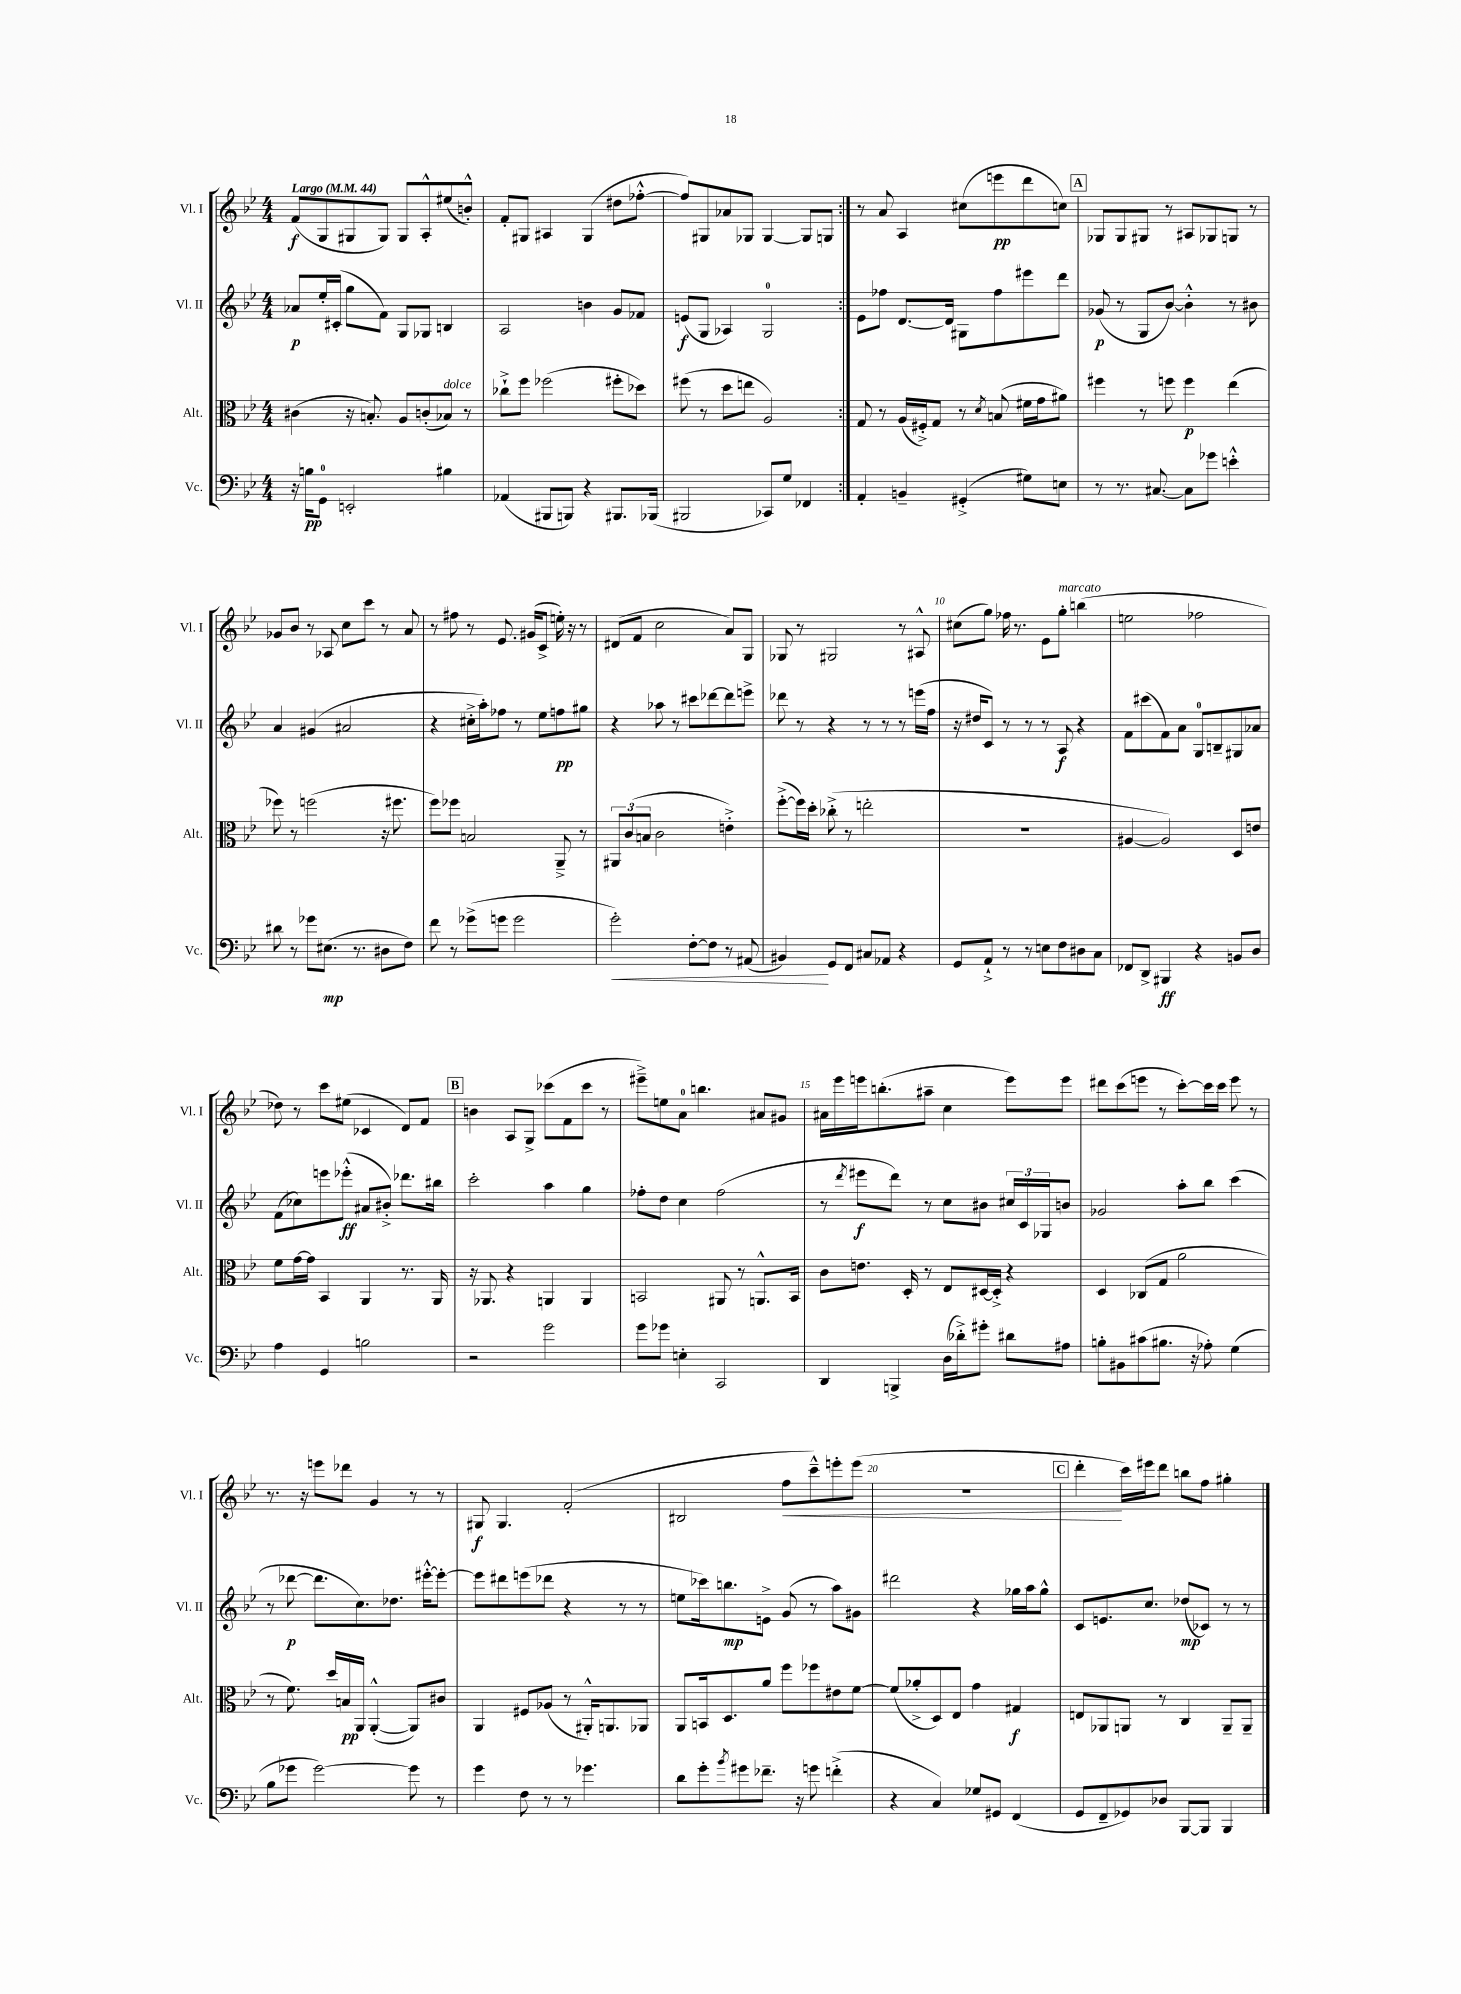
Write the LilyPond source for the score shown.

<<
\new StaffGroup <<
\new Staff = "s0" \with { instrumentName = "Vl. I" shortInstrumentName = "Vl. I" } {
    \clef treble \key bes \major \numericTimeSignature \time 4/4 \tempo "Largo" 4 = 44
    \repeat volta 2 { f'8\f( g8 gis8 gis8) gis8 a8-.-^ eis''8( b'8-.-^) |
    f'8-. gis8 ais4 gis4( dis''8 fes''8~-.-^ |
    fes''8) gis8 aes'8 ges8 ges4~ ges8 g8 | }
    r8 a'8 a4 cis''8( e'''8\pp d'''8 c''8) |
    \mark \markup { \box "A" } ges8 ges8 gis8 r8 ais8 ges8 g8 r8 |
    ges'8 bes'8 r8 aes8 c''8 c'''8 r8 a'8 |
    r8 fis''8 r8 ees'8. gis'16( c'8-> e''16-.) r16 r8 |
    dis'8( f'8 c''2 a'8) g8 |
    ges8 r8 gis2 r8 ais8-^ |
    cis''8( g''8) fes''16 r8. ees'8 g''8-.^\markup { \italic "marcato" } b''4( |
    e''2 fes''2 |
    des''8) r8 c'''8 eis''8( ces'4 d'8) f'8 |
    \mark \markup { \box "B" } b'4 a8 g8-> ces'''8( f'8 ces'''8 r8 |
    eis'''8--->) e''8 a'8-0 b''4. ais'8 gis'8 |
    ais'16 ees'''16 e'''16 b''8.-.( ais''8-- c''4 e'''8) e'''8 |
    dis'''8 c'''8( e'''8 r8 c'''8~-.) c'''16 c'''16 e'''8 r8 |
    r8. r16 e'''8 des'''8 g'4 r8 r8 |
    gis8\f gis4. f'2-.( |
    bis2 f''8\< c'''8---^) e'''8-. e'''8( |
    r1 |
    \mark \markup { \box "C" } d'''4-.\! c'''16) eis'''16 d'''8 b''8 f''8 gis''4-. \bar "|." |
}
\new Staff = "s1" \with { instrumentName = "Vl. II" shortInstrumentName = "Vl. II" } {
    \clef treble \key bes \major \numericTimeSignature \time 4/4
    \repeat volta 2 { aes'8\p ees''16-. cis'16-.( g''8 f'8) g8 ges8 b4 |
    a2 b'4 g'8 fes'8 |
    e'8\f( g8 aes4) g2-0 | }
    ees'8 fes''8 d'8.~ d'16 gis8 fes''8 eis'''8 d'''8 |
    \mark \markup { \box "A" } ges'8\p( r8 g8 bes'8~) bes'4-.-^ r8 bis'8 |
    a'4 gis'4( ais'2 |
    r4 cis''16-.-> a''16-.) fes''8 r8 ees''8 f''8\pp gis''8 |
    r4 aes''8 r8 cis'''8 des'''8~ des'''8 e'''8-> |
    des'''8 r8 r4 r8 r8 r8 e'''16( f''16 |
    r16 dis''16 c'8) r8 r8 r8 a8\f r4 |
    f'8 cis'''8( f'8) a'8 g8-0 b8-- gis8 aes'8 |
    f'8( ces''8) e'''8 ees'''8-.-^\ff( ais'8 bis'8-.->) des'''8. bis''16 |
    \mark \markup { \box "B" } c'''2-. a''4 g''4 |
    fes''8-. d''8 c''4 fes''2( |
    r8 \acciaccatura { d'''8 } eis'''8\f d'''8) r8 c''8 bis'8 \tuplet 3/2 { cis''16 c'16 ges16 } b'8 |
    ges'2 a''8-. bes''8 c'''4( |
    r8 des'''8~\p des'''8. c''8.) des''8. eis'''16~-.-^ eis'''8~-. |
    eis'''8 dis'''8 e'''8( des'''8 r4 r8 r8 |
    e''8 ces'''16) b''8.\mp e'8-> g'8( r8 a''8) gis'8 |
    dis'''2 r4 ges''16 a''16 ges''8-^ |
    \mark \markup { \box "C" } c'8 e'8. c''8. des''8\mp( ces'8) r8 r8 \bar "|." |
}
\new Staff = "s2" \with { instrumentName = "Alt." shortInstrumentName = "Alt." } {
    \clef alto \key bes \major \numericTimeSignature \time 4/4
    \repeat volta 2 { cis'4( r16 b8.-.) a8 c'8-.( bes8^\markup { \italic "dolce" }) r8 |
    ces''8-!-> f''8 fes''2( fis''8-. des''8) |
    fis''8( r8 d''8 e''8 a2) | }
    g8 r8 a16( fis16-.->) g8 r8 \acciaccatura { d'8 } b8( fis'16 g'16 ais'8) |
    \mark \markup { \box "A" } fis''4 r8 f''8 f''4\p ees''4( |
    fes''8) r8 f''2( r16 fis''8. |
    f''8) fes''8 b2 a,8---> r8 |
    \tuplet 3/2 { ais,8 c'8( b8 } c'2 e'4-.->) |
    f''8~-.->( f''16) d''16-. ces''8-.->( r8 e''2-. |
    r1 |
    ais4~ ais2) d8 e'8 |
    f'8 g'16~ g'16 bes,4 a,4 r8. a,16 |
    \mark \markup { \box "B" } r16 aes,8. r4 a,4 a,4 |
    b,2 ais,8 r8 a,8.-^ b,16 |
    c'8 e'8. d16-. r8 ees8 dis16~ dis16-.-> r4 |
    d4 ces8( g8 a'2 |
    r8 f'8.) d''16 b16\pp a,16 a,4~-.-^( a,8) cis'8 |
    a,4 fis8 aes8( r8 ais,16-.-^) a,8. aes,8 |
    a,8 b,16 d8. a'8 f''8 fes''8 eis'8 f'8~ |
    f'8( aes'8-.-> d8) ees8 g'4 gis4\f |
    \mark \markup { \box "C" } e8 aes,8 a,8 r8 c4 a,8-- a,8-- \bar "|." |
}
\new Staff = "s3" \with { instrumentName = "Vc." shortInstrumentName = "Vc." } {
    \clef bass \key bes \major \numericTimeSignature \time 4/4
    \repeat volta 2 { r16 b16\pp g,8-0 e,2-. bis4 |
    aes,4( bis,,8 b,,8) r4 bis,,8. bes,,16( |
    bis,,2 ces,8) g8 fes,4 | }
    a,4-. b,4-- gis,4-.->( gis8) e8 |
    \mark \markup { \box "A" } r8 r8. cis8.~ cis8 ges'8 e'4-.-^ |
    dis'8 r8 ges'8 eis8.\mp( r8. dis8 f8) |
    f'8 r8 ges'8->( g'8 g'2 |
    g'2-.\<) f8~-. f8 r8 ais,8( |
    bis,4\!) g,8 f,8 cis8 aes,8 r4 |
    g,8 a,8-!-> r8 r8 e8 f8 dis8 c8 |
    fes,8 d,8-> bis,,4\ff r4 b,8 d8 |
    a4 g,4 b2 |
    \mark \markup { \box "B" } r2 g'2 |
    g'8 ges'8 e4-. c,2 |
    d,4 b,,4-> d16( des'16-.->) gis'8-. dis'8 ais8 |
    b8-. bis,8 cis'8( bis8. r16 aes8-.) g4( |
    bes8 ges'8 ges'2~) ges'8 r8 |
    g'4 f8 r8 r8 ges'4. |
    d'8 g'8-. \acciaccatura { bes'8 } gis'8 fes'8.-- r16 g'8 f'4-.->( |
    r4 c4) ges8 gis,8 f,4( |
    \mark \markup { \box "C" } g,8 f,8-- ges,8) des8 bes,,8~ bes,,8 bes,,4 \bar "|." |
}
>>
>>
\layout { \context { \Score \override BarNumber.break-visibility = ##(#f #t #t) barNumberVisibility = #(every-nth-bar-number-visible 5) } }
